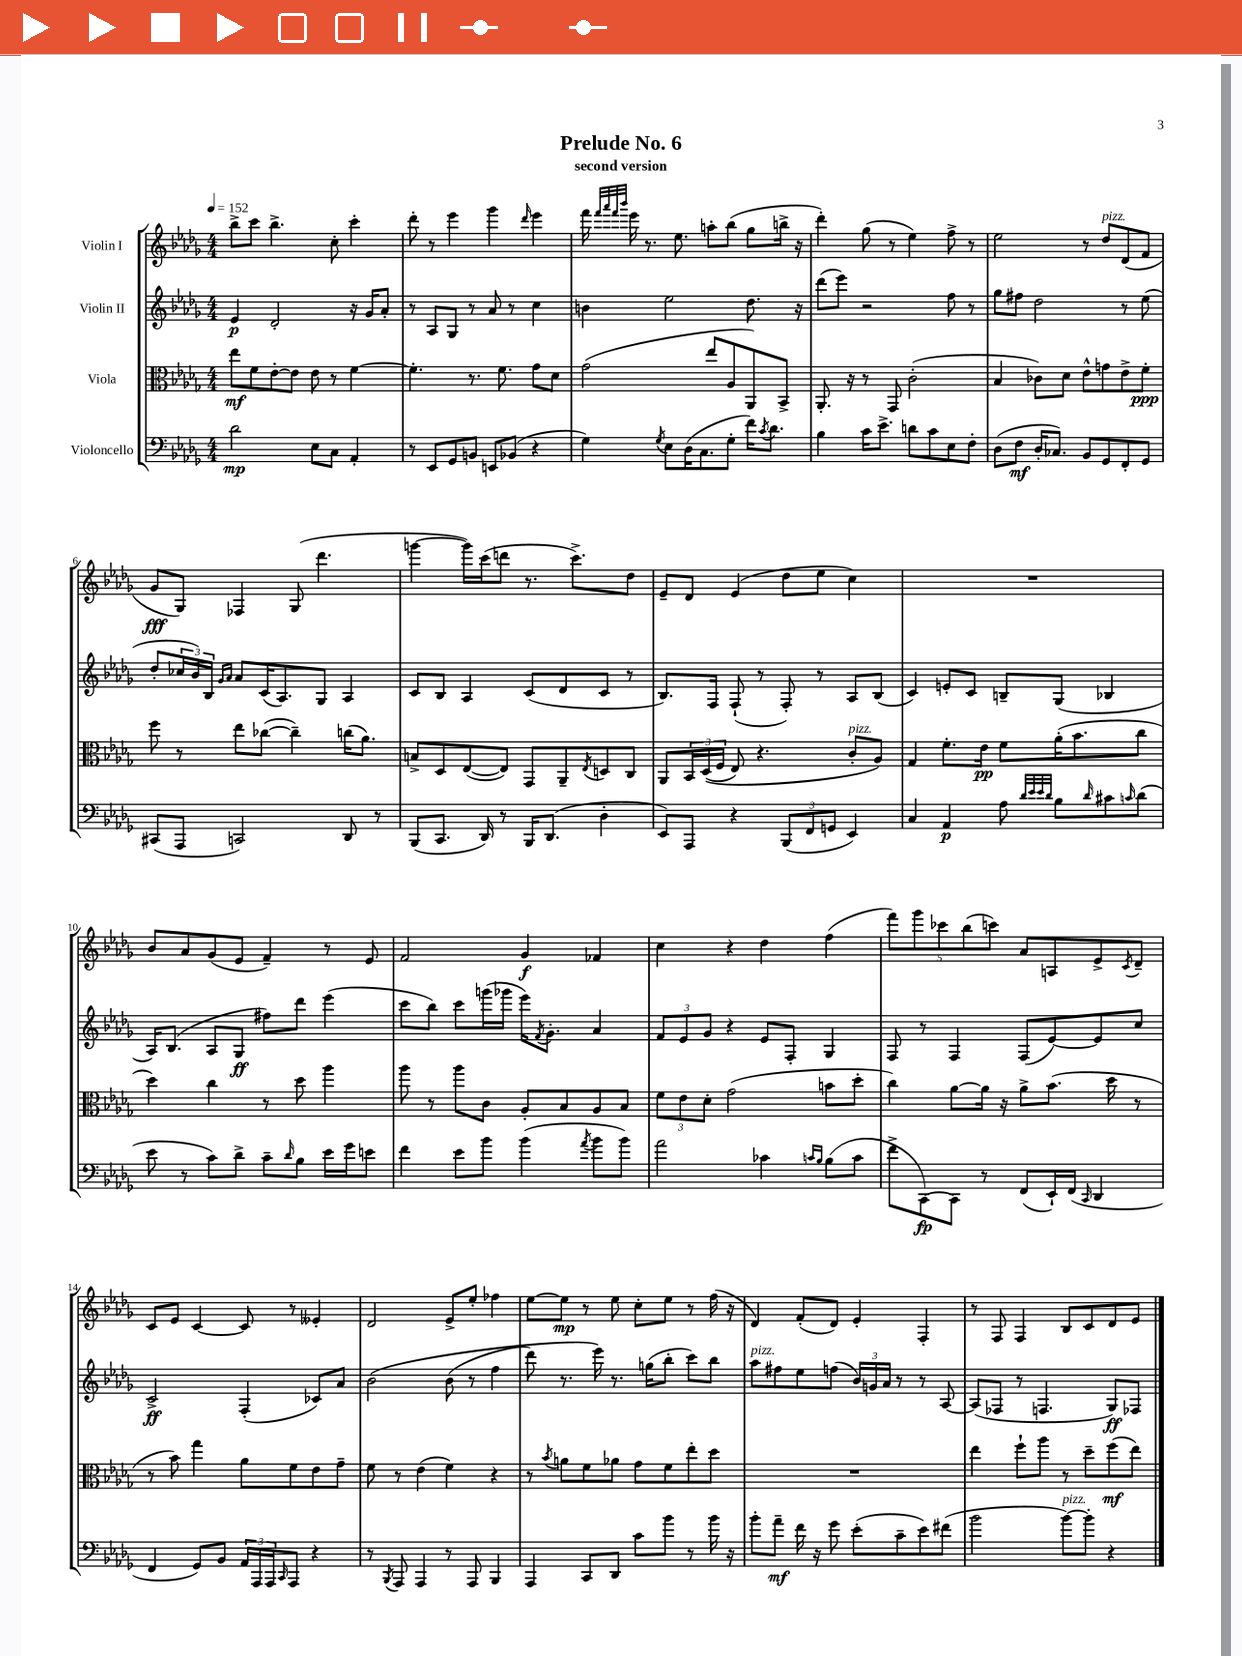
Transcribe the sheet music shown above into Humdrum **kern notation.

**kern	**dynam	**kern	**dynam	**kern	**dynam	**kern	**dynam
*part4	*part4	*part3	*part3	*part2	*part2	*part1	*part1
*staff4	*staff4	*staff3	*staff3	*staff2	*staff2	*staff1	*staff1
*I"Violoncello	*	*I"Viola	*	*I"Violin II	*	*I"Violin I	*
*clefF4	*	*clefC3	*	*clefG2	*	*clefG2	*
*k[b-e-a-d-g-]	*	*k[b-e-a-d-g-]	*	*k[b-e-a-d-g-]	*	*k[b-e-a-d-g-]	*
*M4/4	*	*M4/4	*	*M4/4	*	*M4/4	*
*MM152	*	*MM152	*	*MM152	*	*MM152	*
=1	=1	=1	=1	=1	=1	=1	=1
2d-\	mp	8ee-\L	mf	4e-/	p	8bb-^\L	.
.	.	8f\	.	.	.	8ccc\J	.
.	.	[8e-'\	.	2d-'/	.	4.bb-^\	.
.	.	8e-\J]	.	.	.	.	.
8E-\L	.	8e-\	.	.	.	.	.
8C\J	.	8r	.	.	.	8cc'\	.
4AA-'/	.	[4f\	.	16r	.	4ccc'\	.
.	.	.	.	16g-/KL	.	.	.
.	.	.	.	8a-'/J	.	.	.
=2	=2	=2	=2	=2	=2	=2	=2
8r	.	4.f'\]	.	8r	.	8ddd-'\	.
8EE-/L	.	.	.	8A-/L	.	8r	.
8GG-/	.	.	.	8G-/J	.	4eee-\	.
8BBn/J	.	8.r	.	8r	.	.	.
8EEn/L	.	.	.	8a-/	.	4ggg-\	.
.	.	8.f\	.	.	.	.	.
(8BB-X/J	.	.	.	8r	.	.	.
.	.	.	.	.	.	16qqddd-/	.
4r	.	8g-\L	.	4cc\	.	4eee-\	.
.	.	8d-\J	.	.	.	.	.
=3	=3	=3	=3	=3	=3	=3	=3
4G-\)	.	(2g-\	.	4bn\	.	16fff\	.
.	.	.	.	.	.	32qqfff/LLL	.
.	.	.	.	.	.	32qqaaa-/	.
.	.	.	.	.	.	32qqfff/	.
.	.	.	.	.	.	32qqbbb-/JJJ	.
.	.	.	.	.	.	16eee-\	.
.	.	.	.	.	.	8.r	.
8qG-/	.	.	.	.	.	.	.
8E-\L	.	.	.	2ee-\	.	.	.
.	.	.	.	.	.	8.ee-\	.
(16D-\K	.	.	.	.	.	.	.
8.C\	.	.	.	.	.	.	.
.	.	8ee-/L	.	.	.	8aan'\L	.
8G-'\J	.	8A-/	.	.	.	(8bb-\J	.
16f\KL)	.	8AA-/)	.	8.dd-\	.	8gg-\L	.
8qc/	.	.	.	.	.	.	.
8.d-\J	.	.	.	.	.	.	.
.	.	8BB-^/J	.	.	.	16bbn^\Jk	.
.	.	.	.	16r	.	16r	.
=4	=4	=4	=4	=4	=4	=4	=4
4B-\	.	8.AA-'/	.	(8ddd-\L	.	4ddd-'\)	.
.	.	.	.	8eee-\J)	.	.	.
.	.	16r	.	.	.	.	.
16c\KL	.	8r	.	2r	.	(8gg-\	.
8.e-^\J	.	.	.	.	.	.	.
.	.	8GG-/	.	.	.	8r	.
8dn\L	.	(2c'\	.	.	.	4ee-\)	.
8c\	.	.	.	.	.	.	.
8E-\	.	.	.	8ff\	.	8ff^\	.
8F'\J	.	.	.	8r	.	8r	.
=5	=5	=5	=5	=5	=5	=5	=5
(8D-\L	.	4B-/	.	8gg-\L	.	2ee-\	.
8F\J	mf	.	.	8ff#X\J	.	.	.
16D-'/KL	.	8c-X\L)	.	2dd-\	.	.	.
8.C-X/J)	.	.	.	.	.	.	.
.	.	8d-\J	.	.	.	.	.
8BB-/L	.	8e-^^\L	.	.	.	8r	.
!	!	!	!	!	!	!LO:TX:a:i:t=pizz.	!
8GG-/	.	8gn\	.	.	.	8dd-/L	.
8FF'/	.	8e-^\	.	8r	.	(8d-/	.
8GG-/J	.	8f'\J	ppp	(8ee-\	.	8f/J	.
!!LO:LB:g=z
=6	=6	=6	=6	=6	=6	=6	=6
(8CC#X/L	.	8ff\	.	8dd-'/L	.	8g-/L	fff
8AAA-/J	.	8r	.	24cc-X/L	.	8G-/J)	.
.	.	.	.	24b-/)	.	.	.
.	.	.	.	24B-/JJ	.	.	.
.	.	.	.	16qqg-/LL	.	.	.
.	.	.	.	16qqa-/JJ	.	.	.
2CCn/)	.	8ee-\L	.	8a-/L	.	4F-X/	.
.	.	([8cc-X\J	.	(16c/K	.	.	.
.	.	.	.	8.A-/)	.	.	.
.	.	4cc-~\])	.	.	.	(8G-/	.
.	.	.	.	8G-/J	.	4.ddd-\	.
8DD-/	.	(16ccn\KL	.	4A-/	.	.	.
.	.	8.a-\J)	.	.	.	.	.
8r	.	.	.	.	.	.	.
=7	=7	=7	=7	=7	=7	=7	=7
(8BBB-/L	.	8Bn^/L	.	8c/L	.	[4gggn\	.
8.CC/J	.	8D-/	.	8B-/J	.	.	.
.	.	([8E-/	.	4A-/	.	16ggg\LL])	.
16DD-/)	.	.	.	.	.	(16ccc\J	.
8r	.	8E-/J])	.	.	.	8dddn\J	.
16BBB-/KL	.	8GG-/L	.	(8c/L	.	8.r	.
(8.DD-/J	.	.	.	.	.	.	.
.	.	8AA-~/	.	8d-/	.	.	.
.	.	.	.	.	.	8.ccc^\L)	.
.	.	8qE-/	.	.	.	.	.
4D-'\	.	8Dn/	.	8c/J	.	.	.
.	.	8C/J	.	8r	.	8dd-\J	.
=8	=8	=8	=8	=8	=8	=8	=8
8EE-/L)	.	8AA-/L	.	8.B-/L)	.	8e-~/L	.
8AAA-/J	.	24BB-/L	.	.	.	8d-/J	.
.	.	((24D-/	.	.	.	.	.
.	.	.	.	16F/Jk	.	.	.
.	.	24F/JJ	.	.	.	.	.
4r	.	8E-/)	.	(8F`/	.	(4e-/	.
.	.	4.r	.	8r	.	.	.
(12BBB-/L	.	.	.	8F'/)	.	8dd-\L	.
12FF/	.	.	.	.	.	.	.
.	.	.	.	8r	.	8ee-\J	.
12GGn/J	.	.	.	.	.	.	.
!	!	!LO:TX:a:i:t=pizz.	!	!	!	!	!
4EE-/)	.	8c'/L	.	8A-/L	.	4cc\)	.
.	.	8A-/J)	.	(8B-/J	.	.	.
=9	=9	=9	=9	=9	=9	=9	=9
4C/	.	4G-/	.	4c/)	.	1r	.
4AA-/	p	8.f'\L	.	8en'/L	.	.	.
.	.	.	.	8c/J	.	.	.
.	.	16e-\Jk	pp	.	.	.	.
8A-\	.	8f\L	.	8Bn~/L	.	.	.
32qqd-/LLL	.	.	.	.	.	.	.
32qqe-/	.	.	.	.	.	.	.
32qqe-/	.	.	.	.	.	.	.
32qqd-/JJJ	.	.	.	.	.	.	.
8B-\L	.	(16a-'\K	.	(8G-/J	.	.	.
.	.	8.b-\	.	.	.	.	.
16qqd-/	.	.	.	.	.	.	.
8c#X\	.	.	.	4B-X/	.	.	.
16qqcn/	.	.	.	.	.	.	.
(8d-\J	.	8cc\J	.	.	.	.	.
!!LO:LB:g=z
=10	=10	=10	=10	=10	=10	=10	=10
8e-\	.	4dd-\)	.	16A-/KL)	.	8b-/L	.
.	.	.	.	(8.B-/J	.	.	.
8r	.	.	.	.	.	8a-/	.
8c\L)	.	4cc\	.	8A-/L	.	(8g-/	.
8d-^\J	.	.	.	8G-/J	ff	8e-/J	.
8c~\L	.	8r	.	8ff#X\L)	.	4f~/)	.
16qqd-/	.	.	.	.	.	.	.
8B-\J	.	8dd-\	.	8ddd-\J	.	.	.
16e-\LL	.	4aa-\	.	(4eee-\	.	8r	.
16g-\J	.	.	.	.	.	.	.
8en\J	.	.	.	.	.	8e-/	.
=11	=11	=11	=11	=11	=11	=11	=11
4f\	.	8aa-\	.	8ccc\L	.	2f/	.
.	.	8r	.	8bb-\J)	.	.	.
8e-\L	.	8aa-\L	.	8ccc\L	.	.	.
8b-\J	.	8c\J	.	(16gggn\L	.	.	.
.	.	.	.	16ggg-X\JJ	.	.	.
(4b-\	.	8A-'/L	.	16eee-\KL)	.	4g-/	f
.	.	.	.	8qf/	.	.	.
.	.	.	.	8.g-'\J	.	.	.
.	.	8B-/	.	.	.	.	.
8qa-/	.	.	.	.	.	.	.
8b-\L	.	8A-/	.	4a-/	.	4f-X/	.
8b-\J)	.	8B-/J	.	.	.	.	.
=12	=12	=12	=12	=12	=12	=12	=12
2a-\	.	12f\L	.	12f/L	.	4cc\	.
.	.	12e-\	.	12e-/	.	.	.
.	.	12d-'\J	.	12g-/J	.	.	.
.	.	(2g-\	.	4r	.	4r	.
4c-X\	.	.	.	8e-/L	.	4dd-\	.
.	.	.	.	8F'/J	.	.	.
16qqcn/LL	.	.	.	.	.	.	.
16qqB-/JJ	.	.	.	.	.	.	.
(8B-\L	.	8bn\L	.	4G-/	.	(4ff\	.
8c\J	.	8dd-'\J	.	.	.	.	.
=13	=13	=13	=13	=13	=13	=13	=13
8f^\L	.	4cc\)	.	8F/	.	10fff\L)	.
.	.	.	.	.	.	10ggg-\	.
[8CC\)	fp	.	.	8r	.	.	.
.	.	.	.	.	.	10ccc-X\	.
8CC\J]	.	[8a-\L	.	4F/	.	.	.
.	.	.	.	.	.	(10bb-\	.
8r	.	16a-\Jk]	.	.	.	.	.
.	.	.	.	.	.	10cccn\J)	.
.	.	16r	.	.	.	.	.
(8FF/L	.	8a-^\L	.	(8F/L	.	8a-/L	.
16EE-`/L)	.	(8.b-\J	.	[8e-/)	.	8An/	.
(16FF/JJ	.	.	.	.	.	.	.
16qqCC/	.	.	.	.	.	.	.
4DD-/	.	.	.	8e-/]	.	8e-^/	.
.	.	16dd-\	.	.	.	.	.
.	.	.	.	.	.	8qc/	.
.	.	8r	.	8cc/J	.	8d-~/J	.
!!LO:LB:g=z
=14	=14	=14	=14	=14	=14	=14	=14
4FF/	.	8r	.	2c^/	ff	8c/L	.
.	.	8b-\)	.	.	.	8e-/J	.
8GG-/L)	.	4gg-\	.	.	.	[4c/	.
8BB-/J	.	.	.	.	.	.	.
24AA-/LL	.	8a-\L	.	(4F'/	.	8c/]	.
24AAA-/	.	.	.	.	.	.	.
24AAA-/J	.	.	.	.	.	.	.
16qqCC/	.	.	.	.	.	.	.
8AAA-/J	.	8f\	.	.	.	8r	.
4r	.	8e-\	.	8c-X/L)	.	4e--X'/	.
.	.	8g-~\J	.	8a-/J	.	.	.
=15	=15	=15	=15	=15	=15	=15	=15
8r	.	8f\	.	(2b-\	.	2d-/	.
8qBBB-/	.	.	.	.	.	.	.
8AAA-/	.	8r	.	.	.	.	.
4AAA-/	.	(4e-\	.	.	.	.	.
8r	.	4f\)	.	(8b-\	.	8e-^/L	.
8AAA-/	.	.	.	8r	.	8ee-'/J	.
4BBB-/	.	4r	.	4ff\	.	4ff-X\	.
=16	=16	=16	=16	=16	=16	=16	=16
4AAA-/	.	8r	.	8ddd-\)	.	[8ee-\L	.
.	.	8qb-/	.	.	.	.	.
.	.	8an\L	.	8.r	.	8ee-\J]	mp
8CC/L	.	8f\	.	.	.	8r	.
.	.	.	.	16eee-\)	.	.	.
8DD-/J	.	8a-X\J	.	8.r	.	8ee-\	.
8c\L	.	8g-\L	.	.	.	8cc'\L	.
.	.	.	.	(16ggn\KL	.	.	.
8b-\J	.	8f\	.	8bb-'\J	.	8ee-\J	.
8r	.	8ee-'\	.	8ccc\L)	.	8r	.
16b-\	.	8dd-\J	.	8bb-\J	.	(16ff\	.
16r	.	.	.	.	.	16r	.
=17	=17	=17	=17	=17	=17	=17	=17
!	!	!	!	!LO:TX:a:i:t=pizz.	!	!	!
8b-'\L	.	1r	.	8aa-\L	.	4d-/)	.
8a-~\J	mf	.	.	8ff#X\	.	.	.
16f\	.	.	.	8ee-\	.	(8f'/L	.
16r	.	.	.	.	.	.	.
8g-\	.	.	.	(8ffn\J	.	8d-/J)	.
(8e-'\L	.	.	.	24b-/LL)	.	4e-'/	.
.	.	.	.	24gn/	.	.	.
.	.	.	.	24a-/JJ	.	.	.
8c~\	.	.	.	8r	.	.	.
8e-\)	.	.	.	8r	.	4F'/	.
(8f#X\J	.	.	.	[8A-/	.	.	.
=18	=18	=18	=18	=18	=18	=18	=18
2b-\	.	4ee-\	.	(8A-/L]	.	8r	.
.	.	.	.	8F-X/J	.	8F/	.
.	.	8ff`\L	.	8r	.	4F/	.
.	.	8aa-\J	.	4.Fn/	.	.	.
!LO:TX:a:i:t=pizz.	!	!	!	!	!	!	!
[8b-\L)	.	8r	.	.	.	8B-/L	.
8b-'\J]	.	8dd-~\L	.	.	.	8c/	.
4r	.	(8ff\	mf	8G-/L)	ff	8d-/	.
.	.	8ee-\J)	.	8F-X/J	.	8e-/J	.
==	==	==	==	==	==	==	==
*-	*-	*-	*-	*-	*-	*-	*-
